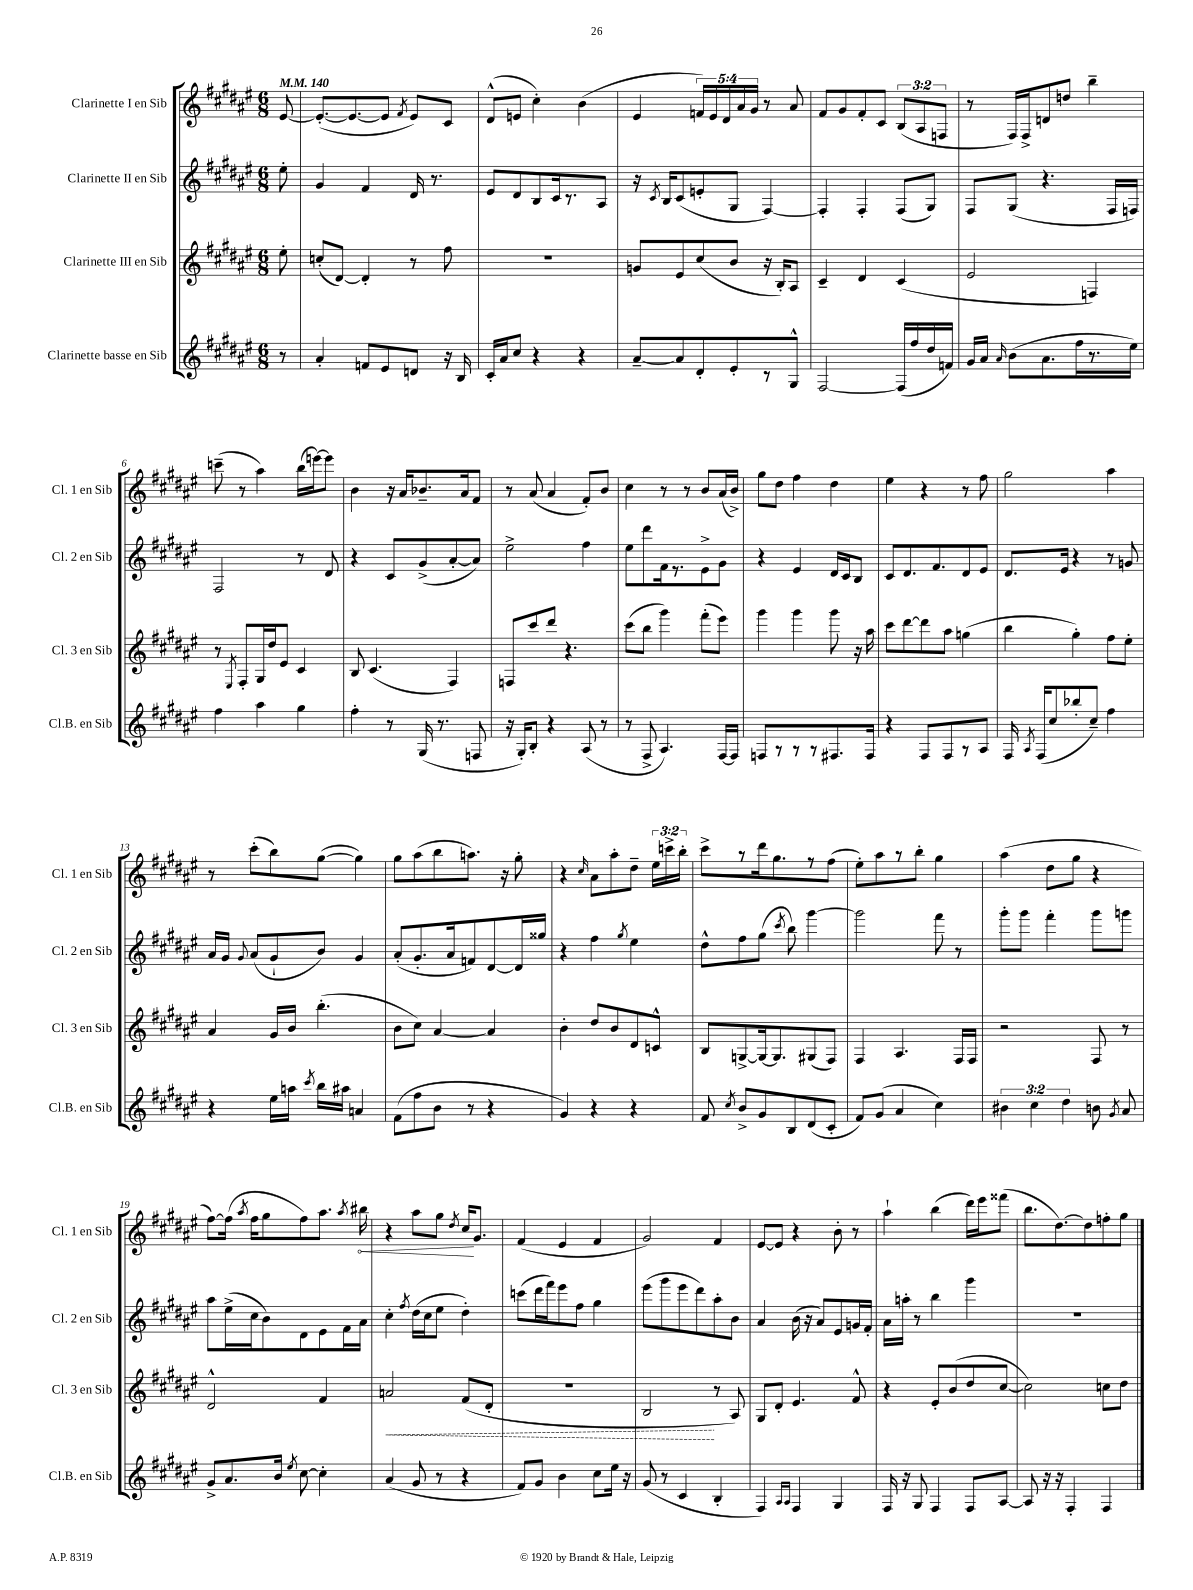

**kern	**kern	**kern	**kern
*staff4	*staff3	*staff2	*staff1
*clefG2	*clefG2	*clefG2	*clefG2
*k[f#c#g#d#a#e#]	*k[f#c#g#d#a#e#]	*k[f#c#g#d#a#e#]	*k[f#c#g#d#a#e#]
*M6/8	*M6/8	*M6/8	*M6/8
*MM140	*MM140	*MM140	*MM140
8r	8ee#'	8ee#'	[8e#
=	=	=	=
4a#'	(8cc'	4g#	(8.e#'_
.	[8d#)	.	.
.	.	.	8.e#_
8f	4d#']	4f#	.
8e#	.	.	8e#]
.	.	.	8qf#
8d	8r	16d#	8e#)
.	.	8.r	.
16r	8ff#	.	8c#
16B	.	.	.
=	=	=	=
16c#'	2.r	8e#	(8d#^^
16a#	.	.	.
8cc#	.	8d#	8e
4r	.	8B	4cc#')
.	.	16c#	.
.	.	8.r	.
4r	.	.	(4b
.	.	8A#	.
=	=	=	=
[8a#~	8g	16r	4e#
.	.	8qc#	.
.	.	16B	.
8a#]	8e#	(8c#	.
8d#'	(8cc#	8e'	20f)
.	.	.	20e#
.	.	.	20d#
8e#'	8b	8G#	.
.	.	.	20a#
.	.	.	20g#
8r	16r	[4F#)	8r
.	16B')	.	.
8G#^^	8A#	.	8a#
=	=	=	=
[2F#	4c#~	4F#']	8f#
.	.	.	8g#
.	4d#	4F#'	8f#'
.	.	.	8c#
(16F#]	(4c#	(8F#	(12B
16ff#	.	.	.
.	.	.	12A#
16dd#	.	8G#)	.
.	.	.	12F
16f)	.	.	.
=	=	=	=
16g#	2e#	8F#	8r
16a#	.	.	.
16qqa#	.	.	.
(8b	.	(8G#	16F#)
.	.	.	16F#^
8.a#	.	4.r	8d
.	.	.	8dd
16ff#	.	.	.
8.r	4F)	.	4bb~
.	.	16F#	.
16ee#)	.	16F)	.
=	=	=	=
4ff#	8r	2F#	(8ccc~
.	8qE#	.	.
.	8F#'	.	8r
4aa#	16G#	.	4aa#)
.	16dd#	.	.
.	8e#	.	.
4gg#	4c#	8r	(16bb
.	.	.	[16eee)
.	.	8d#	8eee]
=	=	=	=
4ff#'	8B	4r	4b
.	(4.c#	.	.
8r	.	8c#	16r
.	.	.	16a#
(16G#	.	(8g#^	8.b-~
8.r	.	.	.
.	4F#)	[8a#'	.
.	.	.	16a#
8F	.	8a#])	8f#
=	=	=	=
16r	8F	2ee#^	8r
16G#')	.	.	.
8B'	8ccc#	.	(8a#
4r	8ddd#	.	4a#
.	4.r	.	.
(8A#	.	4ff#	8f#')
8r	.	.	8b
=	=	=	=
8r	(8ccc#	8ee#	4cc#
8F#^	8bb	8ddd#	.
4.A#)	4ggg#)	16f#	8r
.	.	8.r	.
.	.	.	8r
.	(8fff#'	8e#^	8b
[16F#	8eee#)	8g#	(16a#
16F#]	.	.	16b^)
=	=	=	=
8F	4ggg#	4r	8gg#
8r	.	.	8dd#
8r	4ggg#	4e#	4ff#
8r	.	.	.
8.F#	8ggg#	16d#	4dd#
.	.	16c#	.
.	16r	8B	.
16F#	16aa#	.	.
=	=	=	=
4r	8ccc#	8c#	4ee#
.	[8ddd#	8.d#	.
8F#	8ddd#]	.	4r
.	.	8.f#	.
8F#	8aa#	.	.
8r	(4gg	8d#	8r
8A#	.	8e#	8ff#
=	=	=	=
16F#	4bb	8.d#	2gg#
8qA#	.	.	.
(16F#	.	.	.
8cc#	.	.	.
.	.	16e#	.
8bb-'	4gg#')	4r	.
8cc#~)	.	.	.
4ff#	8ff#	8r	4aa#
.	8ee#'	8g	.
=	=	=	=
4r	4a#	16a#	8r
.	.	16g#	.
.	.	8qqg#	.
.	.	(8a#	(8ccc#'
16ee#	16g#	8g#`	8bb)
16aa	16b	.	.
8qccc#	.	.	.
16bb	(4.bb'	8b)	([8gg#
16aa#	.	.	.
4a	.	4g#	4gg#])
=	=	=	=
(8f#	8b	(8a#'	8gg#
8ff#	8cc#)	8.g#'	(8aa#
8b	[4a#	.	8bb
.	.	16a#	.
8r	.	8f)	8.aa)
4r	4a#]	[8d#	.
.	.	.	16r
.	.	16d#]	8gg#'
.	.	16gg##	.
=	=	=	=
4g#)	4b'	4r	4r
.	.	.	16qqcc#
4r	8dd#	4ff#	8a#
.	8b	.	8aa#'
.	.	8qgg#	.
4r	8d#	4ee#	8dd#~
.	8c^^	.	24ee#
.	.	.	24ccc^
.	.	.	24bb'
=	=	=	=
8f#	8B	8dd#^^	8ccc#^
8qcc#	.	.	.
8b^	[8G^	8ff#	8r
8g#	16G_	(8gg#	16ddd#
.	8.G]	.	8.gg#
.	.	8qccc#	.
8B	.	8bb)	.
(8d#	(8G#	[4ggg#	8r
8c#'	8F#)	.	(8ff#
=	=	=	=
8f#)	4F#	2ggg#]	8ee#')
(8g#	.	.	8aa#
4a#	4.A#	.	8r
.	.	.	8bb'
4cc#)	.	8fff#	4gg#
.	16F#	8r	.
.	16F#	.	.
=	=	=	=
6b#	2r	8ggg#'	(4aa#
.	.	8ggg#	.
6cc#	.	.	.
.	.	4fff#'	8dd#
6dd#	.	.	.
.	.	.	8gg#
8b	8F#	8ggg#	4r
8qg#	.	.	.
8a#	8r	8ggg	.
=	=	=	=
8g#^	2d#^^	8aa#	[8ff#)
8.a#	.	(16ee#^	(16ff#]
.	.	.	8qaa#
.	.	16cc#	16ff#
.	.	8b)	8gg#
16b	.	.	.
8qee#	.	.	.
[8cc#	.	8d#	8ff#)
4cc#']	4f#	8e#	8.aa#
.	.	16f#	.
.	.	.	8qaa#
.	.	16a#	16bb#
=	=	=	=
(4a#	2a	4cc#'	4r
.	.	8qff#	.
8g#	.	(16dd#	8aa#
.	.	16cc#	.
8r	.	8ee#	8gg#
.	.	.	8qdd#
4r	(8f#	4dd#')	16cc#
.	.	.	8.g#
.	8d#'	.	.
=	=	=	=
8f#)	2.r	(8ccc	(4f#
8g#	.	16ddd#	.
.	.	16fff#)	.
4b	.	8eee#	4e#
.	.	8ff#	.
8cc#	.	4gg#	4f#
16ee#	.	.	.
16r	.	.	.
=	=	=	=
(8g#	2B	(8eee#	2g#)
8r	.	8ggg#	.
4c#	.	8eee#	.
.	.	8ddd#)	.
4B'	8r	8aa#'	4f#
.	8A#)	8b	.
=	=	=	=
4F#)	8G#	4a#	[8e#
.	8d#'	.	8e#]
16qqA#	.	.	.
16qqA#	.	.	.
4F#	4.e#	(16b	4r
.	.	16r	.
.	.	8a#)	.
4G#	.	8e#	8b'
.	8f#^^	16g	8r
.	.	16f#'	.
=	=	=	=
16F#	4r	16a#	4aa#`
16r	.	16aa'	.
8G#	.	8r	.
4F#	8e#'	4bb	(4bb
.	(8b	.	.
8F#	8dd#	4ggg#	16ddd#)
.	.	.	16eee#
[8A#	[8cc#	.	(8fff##
=	=	=	=
8A#]	2cc#])	2.r	8.bb
16r	.	.	.
16r	.	.	[8.dd#)
4F#'	.	.	.
.	.	.	8dd#]
4F#	8cc	.	8ff'
.	8dd#	.	8gg#
==	==	==	==
*-	*-	*-	*-
